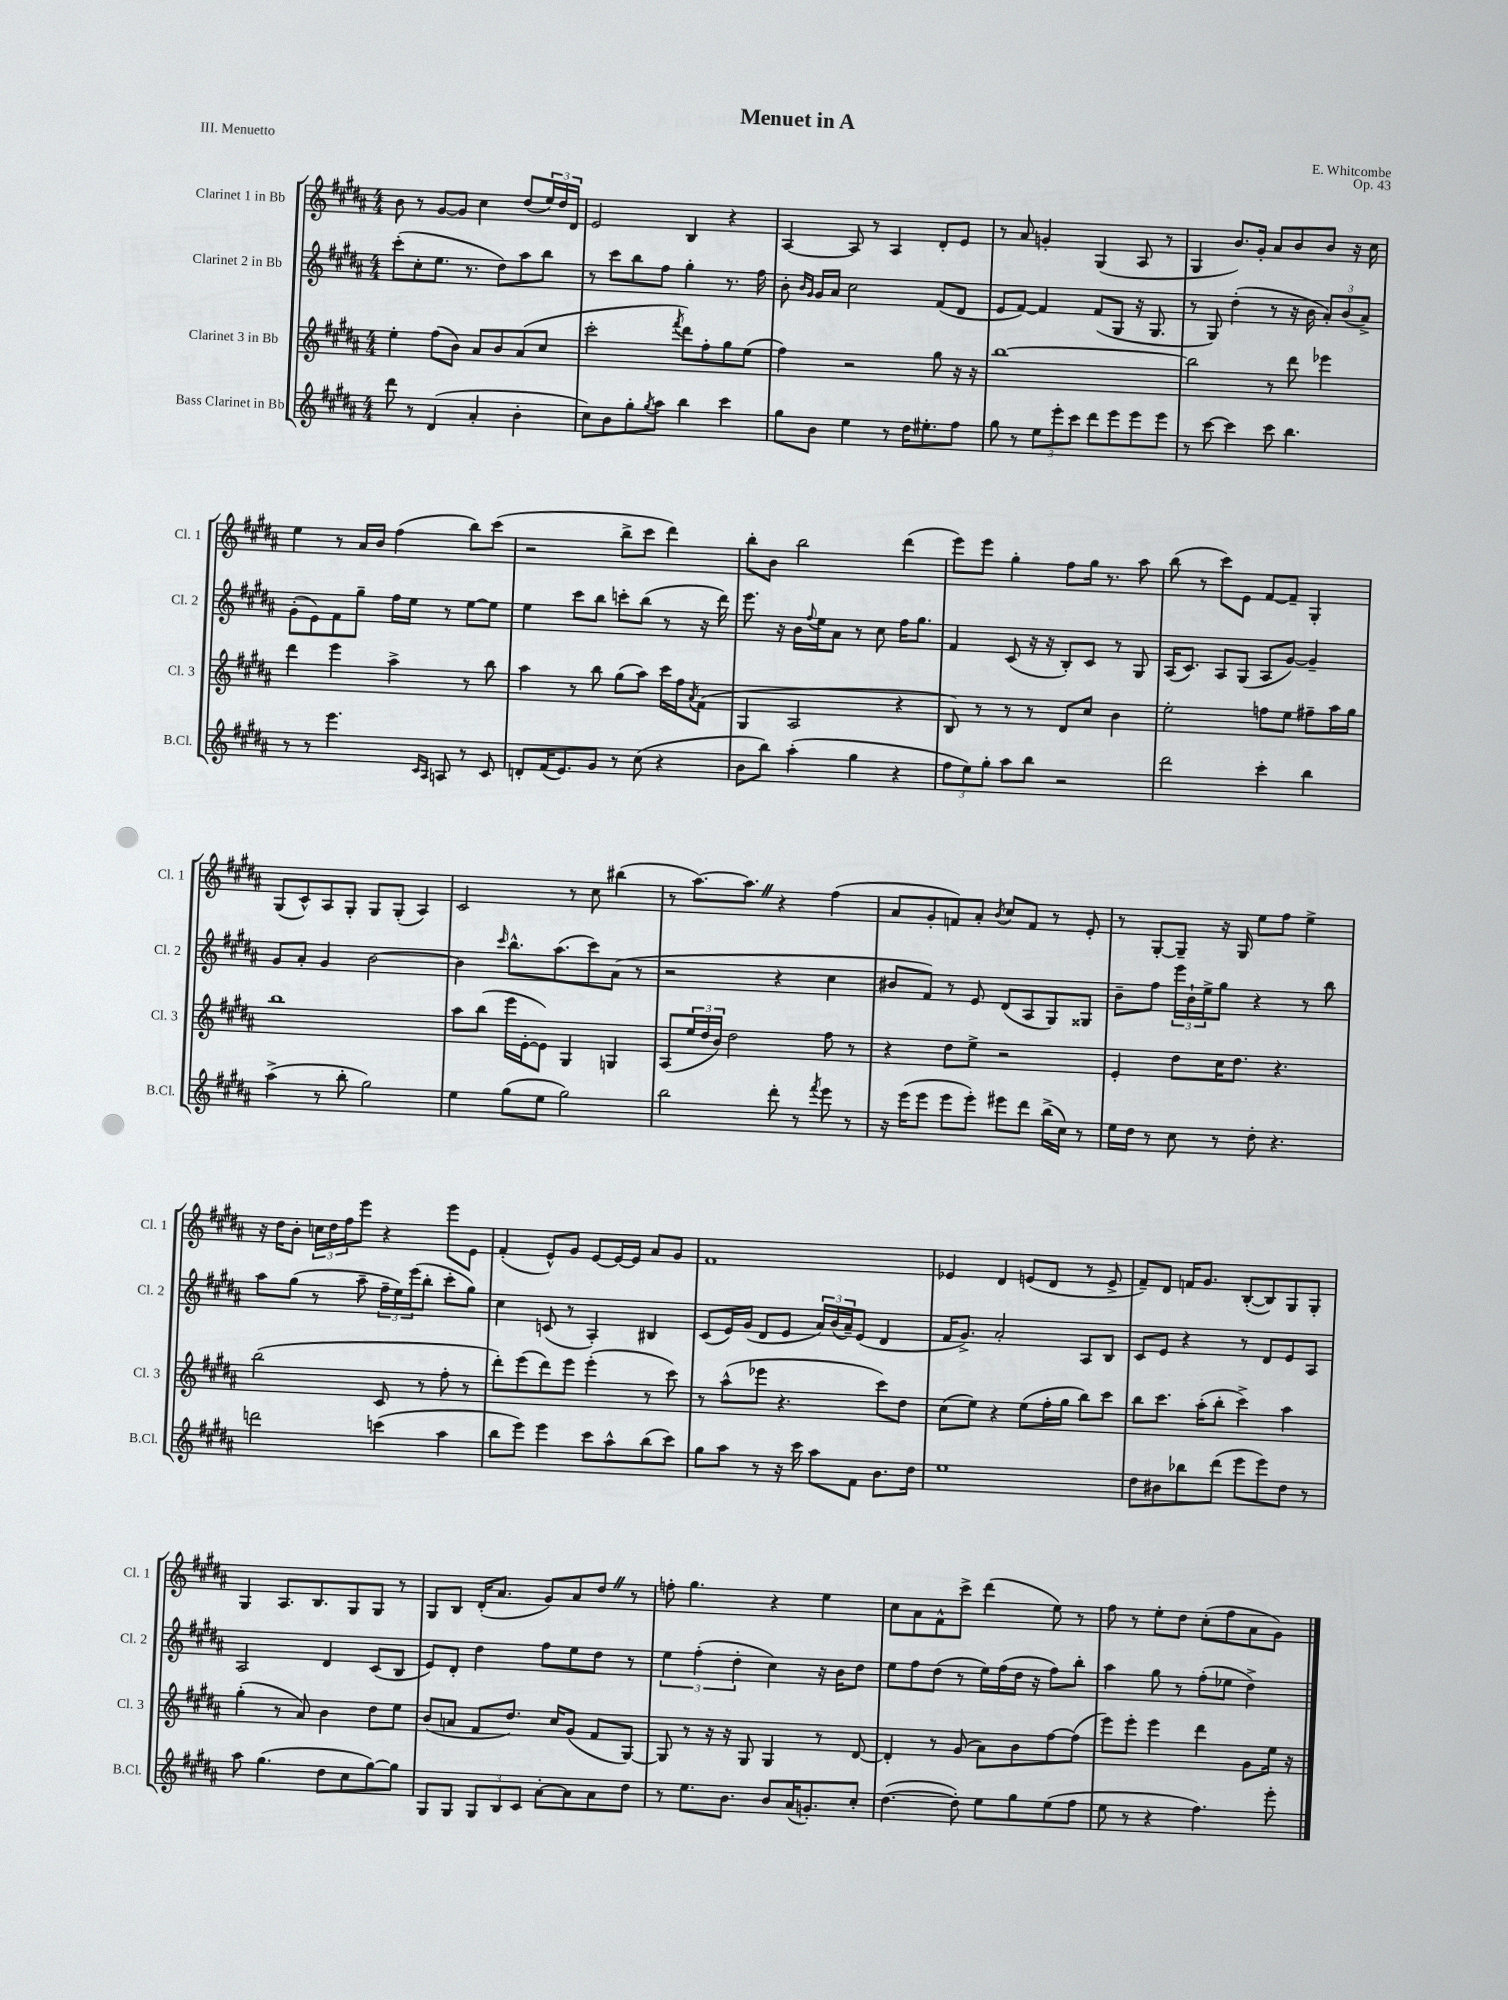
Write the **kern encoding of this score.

**kern	**kern	**kern	**kern
*staff4	*staff3	*staff2	*staff1
*clefG2	*clefG2	*clefG2	*clefG2
*k[f#c#g#d#a#]	*k[f#c#g#d#a#]	*k[f#c#g#d#a#]	*k[f#c#g#d#a#]
*M4/4	*M4/4	*M4/4	*M4/4
8ddd#\	4ee'\	(8ccc#'\L	8b\
8r	.	8cc#'\	8r
(4d#/	(8ff#\L	8.ee\J	[8g#/L
.	8b\J)	.	8g#/]J
.	.	8.r	.
4a#'/	8a#/L	.	4cc#\
.	8b/	8dd#\L)	.
4b'\	(8a#/	8aa#\	(8dd#/L
.	8cc#/J	8bb\J	24ee/L)
.	.	.	24dd#/
.	.	.	24d#/JJ
=	=	=	=
8cc#\L)	2ccc#'\	8r	2e/
8b\	.	8ccc#\L	.
8gg#'\	.	8bb\	.
8qgg#/	.	.	.
8aa#\J	.	8ff#\J	.
.	8qfff#/	.	.
4bb\	8ddd#\L)	4gg#'\	4B/
.	8ff#'\	.	.
4ccc#\	8gg#\	8.r	4r
.	(8ee\J	.	.
.	.	16ff#\	.
=	=	=	=
8gg#\L	4ff#\)	8b'\	[4A#/
.	.	16qqb/LL	.
.	.	16qqg#/JJ	.
8b\J	.	16g#/LL	.
.	.	16a#/JJ	.
4ee\	2r	2cc#\	8A#/]
.	.	.	8r
8r	.	.	4A#/
16dd#\LK	.	.	.
8.ee#'\	.	.	.
.	8gg#\	(8f#/L	8d#'/L
8ff#\J	16r	8d#/J	8e/J
.	16r	.	.
=	=	=	=
8gg#\	[1bb	8e/L	8r
8r	.	[8f#/J)	8a#/
12ee\L	.	4f#/]	4g'/
12eee'\	.	.	.
12ccc#\J	.	.	.
8ddd#\L	.	(8f#/L	(4G#/
8eee\	.	8G#/J	.
8eee\	.	16r	8A#/
.	.	8.G#/	.
8eee\J	.	.	8r
=	=	=	=
8r	2bb\]	8r	4G#/
[8ccc#\	.	8G#/)	.
4ccc#\]	.	(4dd#'\	8.b/L)
.	.	.	16g#'/Jk
8ccc#\	8r	8r	8a#/L
4.bb\	8ddd#\	16r	8b/
.	.	16b\	.
.	4eee-\	12a#'/L)	8b/J
.	.	(12b/	.
.	.	.	16r
.	.	12a#^/J)	.
.	.	.	16cc#\
=	=	=	=
8r	4ddd#\	(8g#'\L	4ee\
8r	.	8e\)	.
4.eee\	4eee\	8f#\	8r
.	.	8gg#~\J	16a#/LL
.	.	.	16b/JJ
.	4aa#^\	16ff#\LL	(4ff#\
.	.	16ee\JJ	.
16qqc#/LL	.	.	.
16qqA#/JJ	.	.	.
8A/	.	8r	.
8r	8r	[8ee\L	8bb\L)
8c#/	8bb\	8ee\]J	(8ccc#\J
=	=	=	=
8d'/L	4aa#\	4ee\	2r
(16f#/K	.	.	.
8.e/)	.	.	.
.	8r	8ccc#\L	.
8g#/J	8bb\	8bb\J	.
8r	(8gg#\L	8ccc'\L	8bb^\L
(8cc#\	8aa#\J)	(8bb\J	8ccc#\J
4r	16ccc#\LL	8r	4ddd#\)
.	16ff#\J	.	.
.	8qa#/	.	.
.	(8f#\J	16r	.
.	.	16ddd#\)	.
=	=	=	=
8b\L	4G#/	8.eee\	8bb'\L
8bb\J)	.	.	8b\J
.	.	16r	.
(4aa#'\	2A#/	16b\LL	2bb\
.	.	8qqff#/	.
.	.	16ee\J	.
.	.	8a#\J	.
4gg#\	.	8r	.
.	.	8cc#\	.
4r	4r	16ff#\LK	(4ddd#\
.	.	8.gg#\J	.
=	=	=	=
12ff#\L	8B/)	4f#/	8eee\L)
12ee\)	.	.	.
.	8r	.	8eee\J
12gg#'\J	.	.	.
8aa#\L	8r	(8c#/	4gg#'\
8bb\J	8r	16r	.
.	.	16r	.
2r	8d#/L	8B'/L)	8ff#\L
.	8cc#/J	8c#/J	16gg#\Jk
.	.	.	8.r
.	4b\	8r	.
.	.	8G#/	8aa#\
=	=	=	=
2ddd#\	2ee'\	(16A#/LK	(8bb\
.	.	8.c#/J)	.
.	.	.	8r
.	.	8A#/L	8ccc#\L)
.	.	(8G#/J	8e\J
4ccc#'\	8ff\L	8A#/L	[8f#/L
.	8ee\J	[8g#/J)	8f#~/]J
4bb\	8ff#~\L	4g#~/]	4G#'/
.	16aa#\L	.	.
.	16gg#\JJ	.	.
=	=	=	=
(4aa#^\	1bb	8g#/L	(8G#/L
.	.	8a#'/J	8c#^^/)
8r	.	4g#/	8A#/
8bb'\	.	.	8G#'/J
2gg#\)	.	[2b\	8G#/L
.	.	.	(8G#'/J
.	.	.	4A#/)
=	=	=	=
4ee\	8aa#\L	4b\]	2c#/
.	(8bb\J	.	.
.	.	16qqccc#/	.
(8gg#\L	16eee\LL	8.bb^^\L	.
.	[16e'\J	.	.
8ee\J	8e\]J)	.	.
.	.	(8.aa#\	.
2gg#\)	4G#/	.	8r
.	.	8ccc#\)	8cc#\
.	4G/	(8a#\J	(4bb#\
.	.	8r	.
=	=	=	=
2bb\	(8A#/L	2r	8r
.	24ee/L	.	[8.aa#\L)
.	24dd#/	.	.
.	24b/JJ)	.	.
.	2dd#\	.	.
.	.	.	8.aa#\]J
8ddd#'\	.	4r	4r
8r	.	.	.
8qfff#/	.	.	.
8eee\	8ff#\	4cc#\	(4ff#\
8r	8r	.	.
=	=	=	=
16r	4r	8b#/L	8a#/L
(16eee\LK	.	.	.
8eee\J	.	8f#/J)	8g#'/
8eee\L	8dd#\L	8r	8f/)
8eee'\J)	8ee^\J	8e/	8a#'/J
.	.	.	8qb/
8eee#\L	2r	(8d#/L	8cc#/L
8ddd#\J	.	8A#/	8f/J
(16bb^\LL	.	8G#/)	8r
16cc#\JJ)	.	.	.
8r	.	8G##/J	8e'/
=	=	=	=
16ee\LL	4e'/	8b~\L	8r
16dd#\JJ	.	.	.
8r	.	8ff#\J	[8G#'/L
8cc#\	8dd#\L	24eee\LL	8G#~/]J
.	.	24b`\	.
.	.	24ee^\J	.
8r	16cc#\K	8gg#\J	16r
.	8.dd#\J	.	16G#/
8dd#'\	.	4r	8ee\L
4.r	4.r	.	8ff#\J
.	.	8r	4ee^\
.	.	8bb\	.
=	=	=	=
2ddd\	(2bb\	8aa#\L	16r
.	.	.	16dd#\LK
.	.	(8gg#\J	8b'\J
.	.	8r	24cc\LL
.	.	.	24dd#\
.	.	.	24ff#\J
.	.	8aa#~\	8eee\J
(4ccc\	8c#/	24ff#~\LL	4r
.	.	24ee\)	.
.	.	(24eee\J	.
.	8r	8bb'\J	.
4aa#\	8ff#'\	8ccc#'\L	8eee\L
.	8r	8gg#\J)	8e\J
=	=	=	=
8bb\L	8ddd#'\L)	4cc#\	(4f#'/
8eee\J)	(8eee\	.	.
4eee\	8ddd#\)	(8c/	8e^^/L)
.	8eee\J	8r	8g#/J
8ccc#\L	(4eee'\	4A#'/)	[8e/L
8aa#^^\	.	.	16e/_L
.	.	.	16e/]JJ
(8bb\	8r	4B#/	8a#/L
8ccc#\J)	8ccc#\)	.	8g#/J
=	=	=	=
8gg#\L	8r	(8c#/L	1f#
8aa#\J	(8aa#^^\L	16e/L)	.
.	.	(16g#/JJ	.
8r	8eee-\J	8d#/L	.
16r	4.r	8e/J	.
16ccc#\	.	.	.
8aa#\L	.	24a#/LL)	.
.	.	(24b/	.
.	.	24a#~/J)	.
8f#\J	.	(8e/J	.
8.b\L	8ccc#\L)	4d#/	.
.	8dd#\J	.	.
16dd#\Jk	.	.	.
=	=	=	=
1ee	(8cc#\L	16f#/LK	4e-/
.	.	8.g#^/J)	.
.	8ee\J)	.	.
.	4r	2a#'/	4d#/
.	(8ee\L	.	(8e/L
.	16ff#'\L	.	8d#/J
.	16gg#\JJ	.	.
.	8bb\L)	8A#/L	8r
.	8ccc#\J	8B/J	8e^/
=	=	=	=
8dd#\L	8bb\L	8c#/L	8f#~/L)
8b#\	8.ccc#\J	8e/J	8d#/J
8bb-\	.	4r	16f/LK
.	(16aa#'\LK	.	8.g#/J
(8ddd#\J	8bb'\J	.	.
8eee\L	4ccc#^\)	8r	([8B'/L
8eee\)	.	8d#/L	8B/])
8dd#\J	4aa#\	8e/	8G#/
8r	.	8A#/J	8G#'/J
=	=	=	=
8aa#\	(4gg#'\	2A#/	4G#/
(4.gg#\	.	.	.
.	8r	.	8.A#/L
.	8a#/)	.	.
.	.	.	8.B/
8dd#\L	4b\	4d#/	.
8cc#\	.	.	8G#/
[8gg#\)	8dd#\L	(8c#/L	8G#/J
8gg#\]J	8ee\J	8B/J	8r
=	=	=	=
8G#/L	(8b/L	8e/L)	8G#/L
8G#/J	8a/J	8d#'/J	8B/J
12G#/L	8f#/L	4dd#\	(16d#'/LK
.	.	.	8.a#/J
12B/	.	.	.
.	8.dd#/J)	.	.
12c#/J	.	.	.
[8a#'\L	.	8ff#\L	8g#/L)
.	16cc#/LK	.	.
8a#\]	(8g#/J	8ee\	8a#/
8a#\	8f#/L	8dd#\J	8dd#/J
8dd#\J	[8G#/J)	8r	8r
=	=	=	=
8r	8G#/]	6ee\	8ff'\
8.ee\L	8r	.	4.gg#\
.	.	(6ff#'\	.
.	16r	.	.
8.b\J	16r	.	.
.	.	6dd#'\	.
.	8G#/	.	.
8b/L	4G#/	4cc#\)	4r
(16a#/K	.	.	.
8.g'/)	.	.	.
.	8r	16r	4ee\
.	.	16b\LK	.
8cc#'/J	[8d#/	8dd#\J	.
=	=	=	=
([4.dd#\	4d#'/]	8ee\L	8cc#\L
.	.	8ff#\	8a#\
.	8r	(8dd#\J	8f#^^\
8dd#'\])	(8g#/	8r	8ccc#^\J
8ee\L	8a#\L)	16ee\LL)	(4ddd#\
.	.	(16ff#\	.
8gg#\	8b\	16dd#\JJ	.
.	.	16r	.
(8ee\	[8ff#\	8ff#\L)	8ee\)
8ff#\J	(8ff#\]J	8bb'\J	8r
=	=	=	=
8ee\	8eee\L)	4aa#\	8ff#\
8r	8eee'\J	.	8r
4r	4eee\	8gg#\	8ee'\L
.	.	8r	8dd#\J
4.ff#\)	4ddd#\	(8ff#'\L	(8cc#'\L
.	.	8ee-\J	8ff#\
.	8g#\L	4dd#^\)	8a#\
8eee'\	16ee\Jk	.	8g#\J)
.	16r	.	.
==	==	==	==
*-	*-	*-	*-
